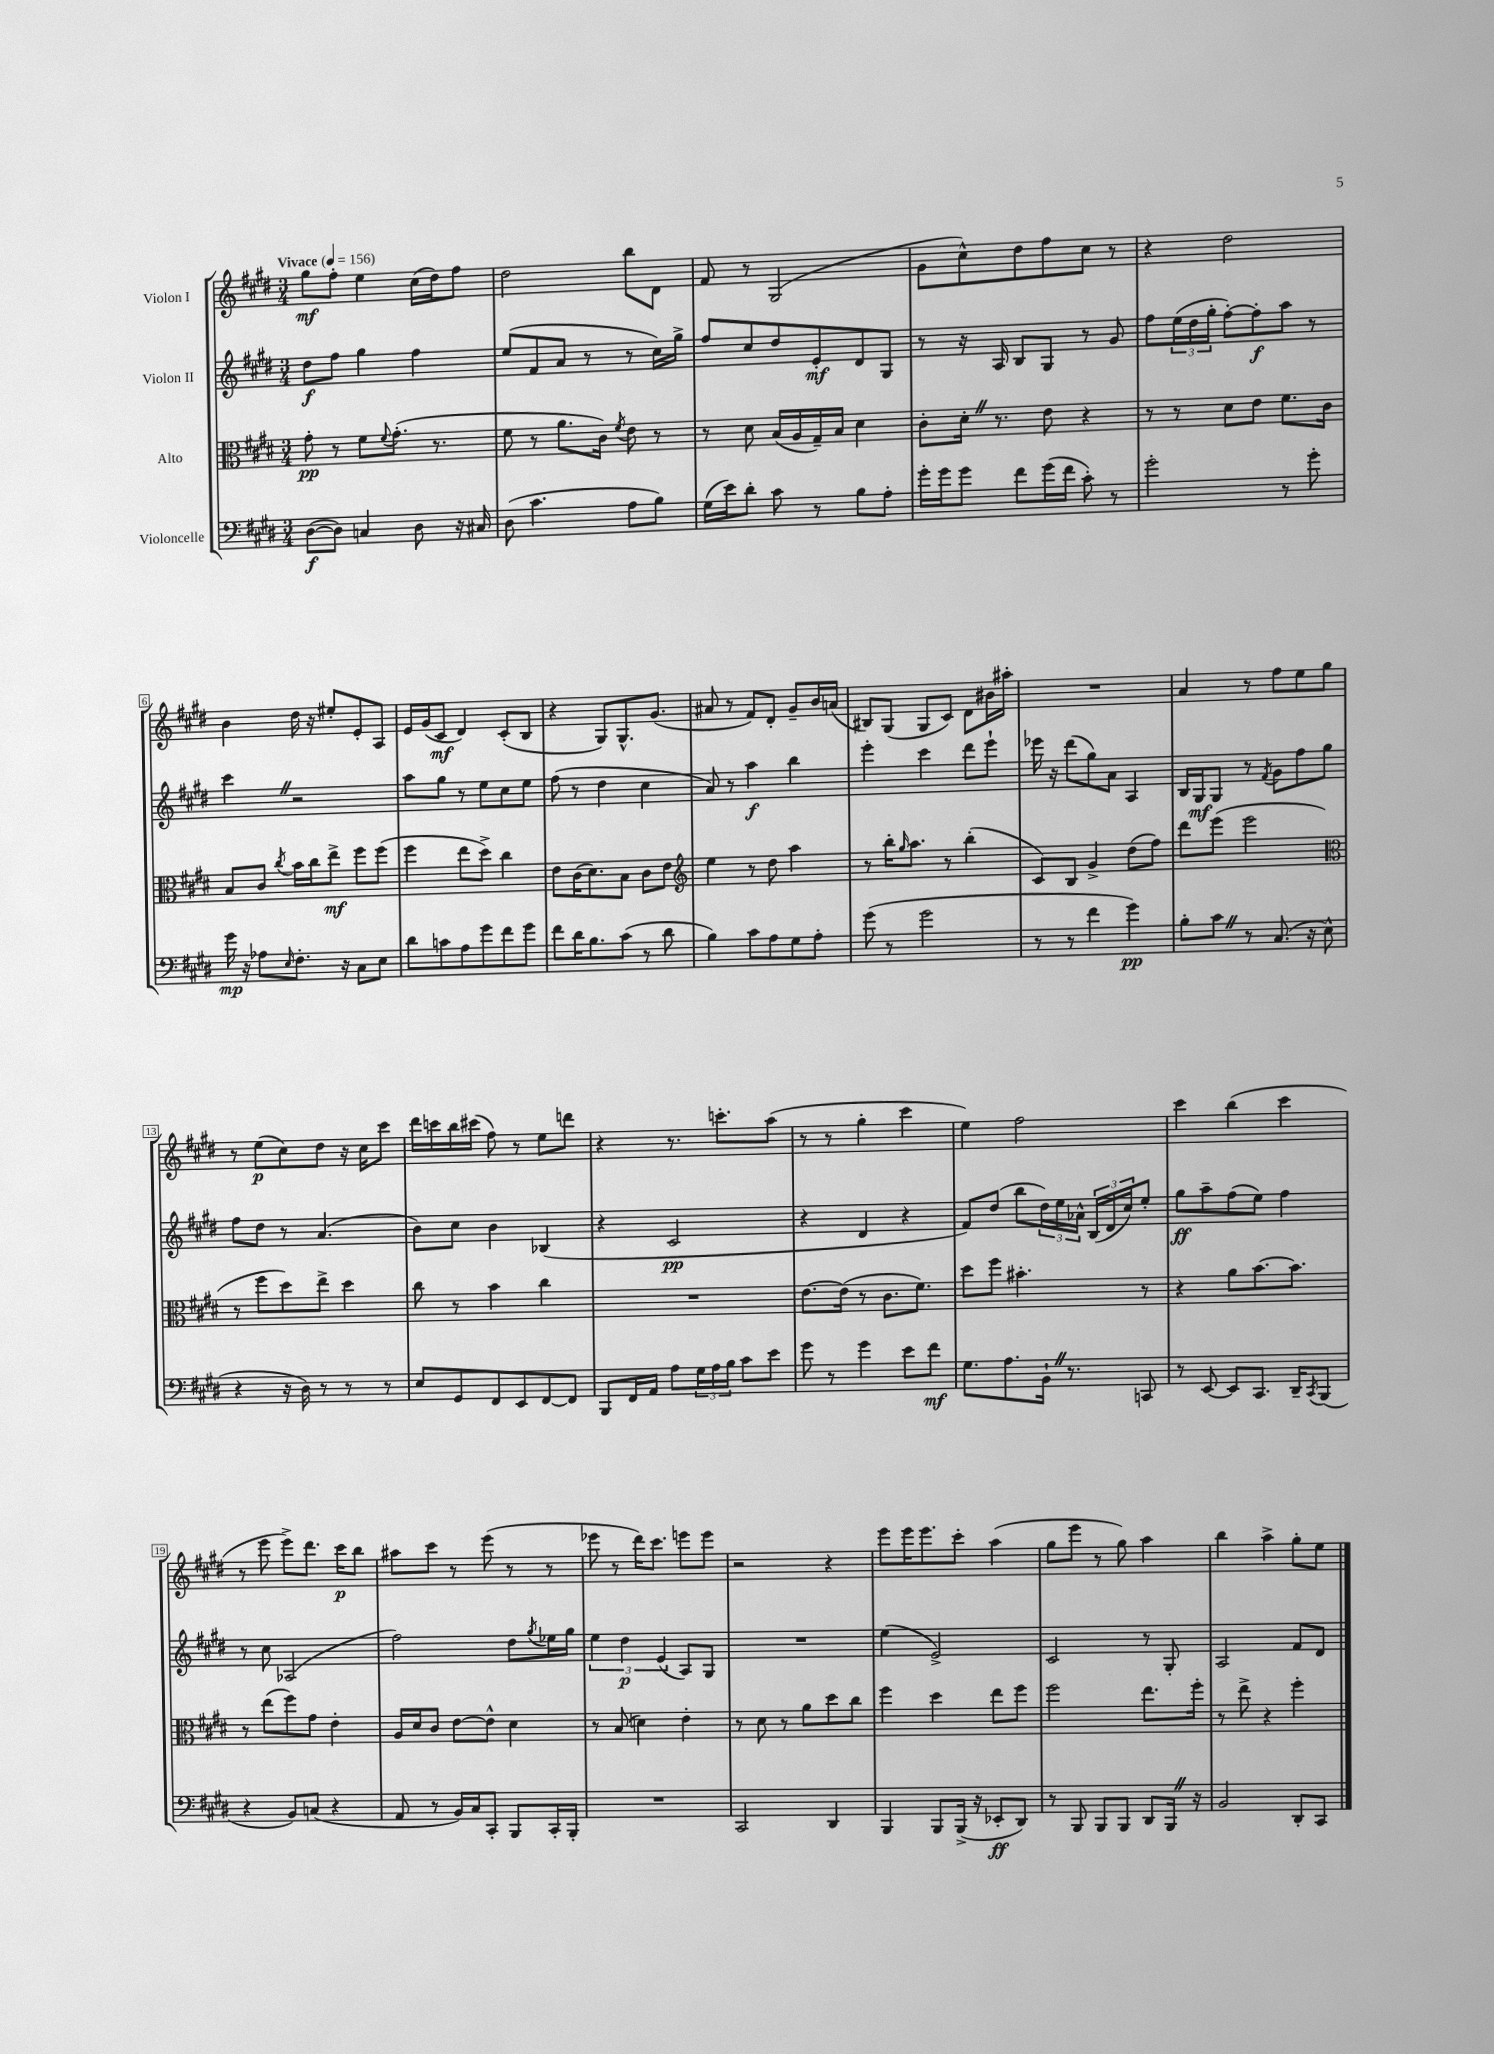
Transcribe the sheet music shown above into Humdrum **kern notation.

**kern	**kern	**kern	**kern
*staff4	*staff3	*staff2	*staff1
*clefF4	*clefC3	*clefG2	*clefG2
*k[f#c#g#d#]	*k[f#c#g#d#]	*k[f#c#g#d#]	*k[f#c#g#d#]
*M3/4	*M3/4	*M3/4	*M3/4
*MM156	*MM156	*MM156	*MM156
([8D#	8g#'	8dd#	8gg#
8D#])	8r	8ff#	8ff#'
4C	8f#	4gg#	4ee
.	8qqf#	.	.
.	(8.g#'	.	.
8D#	.	4ff#	(16cc#
.	8.r	.	16dd#)
16r	.	.	8ff#
16C#	.	.	.
=	=	=	=
(8D#	8f#	(8ee	2dd#
4.c#	8r	8f#	.
.	8.a	8a	.
.	.	8r	.
.	16c#)	.	.
.	8qf#	.	.
8A	8e	8r	8bb
8B)	8r	16cc#)	8d#
.	.	16gg#^	.
=	=	=	=
(16G#	8r	8ff#	8f#
16e)	.	.	.
8d#'	8d#	8cc#	8r
8c#	(16B	8dd#	(2G#
.	16A	.	.
8r	16G#~)	8e'	.
.	16B	.	.
8B	4d#	8d#	.
8A'	.	8G#	.
=	=	=	=
16g#'	8c#'	8r	8g#
16g#	.	.	.
8g#	16d#'	16r	8cc#^^)
.	8.r	16A	.
8f#	.	8B	8dd#
(16g#	8e	8G#	8ff#
16f#	.	.	.
8c#')	4r	8r	8cc#
8r	.	8g#	8r
=	=	=	=
2g#'	8r	8ff#	4r
.	8r	(24ee	.
.	.	24dd#	.
.	.	24gg#'	.
.	8d#	[8ff#')	2dd#
.	8e	8ff#']	.
8r	8.f#	8aa	.
8g#'	.	8r	.
.	16c#	.	.
=	=	=	=
16g#	8B	4ccc#	4b
16r	.	.	.
8A-	8c#	.	.
16qqE	8qcc#	.	.
8.F#'	16b	2r	16dd#
.	16cc#	.	16r
.	8ee^	.	8ee#'
16r	.	.	.
8C#	8ff#	.	8e'
8E	(8ff#	.	8A
=	=	=	=
8d#	4ff#	8aa	16e
.	.	.	(16g#
8c	.	8gg#	8c#
8A	8ee	8r	4d#)
8g#	8dd#^)	8ee	.
8f#	4cc#	8cc#	(8c#'
8g#	.	8ee	8B
=	=	=	=
8f#	8e	(8ff#	4r
16d#	(16c#	8r	.
8.B	8.d#)	.	.
.	.	4dd#	8G#)
(8c#	8B	.	8.G#^^
8r	8c#	4cc#	.
.	.	.	(8.g#
8d#	8e	.	.
=	=	=	=
*	*clefG2	*	*
4B)	4ee	8a)	8a#
.	.	8r	8r
8c#	8r	4aa	8f#)
8A	8dd#	.	8d#'
8G#	4aa	4bb	8g#~
8A'	.	.	16b
.	.	.	(16a
=	=	=	=
(8g#	8r	4eee'	8B#)
8r	16bb'	.	(8G#
.	16qqgg#	.	.
.	8.aa	.	.
2g#	.	4ccc#	8G#
.	8r	.	8c#)
.	(4bb'	8ddd#	8d#
.	.	8eee`	16b#
.	.	.	16aa#'
=	=	=	=
8r	8c#)	16eee-	2.r
.	.	16r	.
8r	8B	(8ddd#	.
4f#	4g#^	8gg#)	.
.	.	8a	.
4g#)	(8dd#	4A	.
.	8ff#)	.	.
=	=	=	=
8B'	8ddd#	16B	4a
.	.	16G#	.
8c#	(8eee	8G#	.
8r	2eee	8r	8r
.	.	8qf#	.
(8.C#	.	8g#	8ff#
.	.	8ff#	8ee
16r	.	.	.
8E^^	.	8gg#	8gg#
=	=	=	=
*	*clefC3	*	*
4r	8r	8ff#	8r
.	8ff#	8dd#	(8ee
16r	8dd#)	8r	8cc#)
16D#)	.	.	.
8r	8ee^	(4.a	8dd#
8r	4dd#	.	16r
.	.	.	16cc#
8r	.	.	8ccc#
=	=	=	=
8E	8cc#	8b)	16ddd#
.	.	.	16ccc
8GG#	8r	8cc#	16bb
.	.	.	(16ccc#
8FF#	4b	4b	8ff#)
8EE	.	.	8r
[8FF#	4cc#	(4B-	8ee
8FF#]	.	.	8ddd
=	=	=	=
8BBB	2.r	4r	4r
16FF#	.	.	.
16AA	.	.	.
8A	.	2c#	8.r
24G#	.	.	.
24A	.	.	.
.	.	.	8.ccc'
24B	.	.	.
8c#	.	.	.
8e	.	.	(8aa
=	=	=	=
8g#	[8.e	4r	8r
8r	.	.	8r
.	(16e]	.	.
4g#	8r	4d#	4gg#'
.	8.c#	.	.
8e	.	4r	4ccc#
.	8.f#)	.	.
8f#	.	.	.
=	=	=	=
8.G#	8dd#	8f#)	4ee)
.	8ff#	(8dd#	.
8.A	.	.	.
.	4.b#'	8bb	2ff#
16BB`	.	24dd#)	.
.	.	24ee	.
8.r	.	.	.
.	.	24a-^^	.
.	.	(24B	.
.	.	24d#	.
.	.	24cc#)	.
8CC	8r	8ee'	.
=	=	=	=
8r	4r	8gg#	4ccc#
[8EE	.	8aa~	.
8EE]	8a	(8ff#	(4bb
8.CC#	[8.b	8ee)	.
.	.	4ff#	4ccc#
16DD#~	8.b]	.	.
8qCC#	.	.	.
(8BBB	.	.	.
=	=	=	=
4r	8r	8r	8r
.	(8ee	8cc#	8eee
8BB)	8ff#)	(2A-	8eee^)
(8C	8g#	.	8.ddd#
4r	4e'	.	.
.	.	.	16ccc#
.	.	.	8bb
=	=	=	=
8AA	16A	2ff#)	8aa#
.	16d#	.	.
8r	8c#	.	8ccc#
16BB)	[8e	.	8r
16C#	.	.	.
8CC#'	8e^^]	.	(8eee
8BBB	4d#	8dd#	8r
.	.	8qgg#	.
16CC#'	.	16ee-	8r
16BBB'	.	16gg#	.
=	=	=	=
2.r	8r	6ee	8eee-
.	(8B	.	8r
.	.	6dd#	.
.	4d)	.	16ddd#)
.	.	.	8.ccc#
.	.	(6e	.
.	4e'	8A)	8eee
.	.	8G#	8eee
=	=	=	=
2CC#	8r	2.r	2r
.	8d#	.	.
.	8r	.	.
.	8a	.	.
4DD#	8dd#	.	4r
.	8cc#	.	.
=	=	=	=
4BBB	4ff#	(4ee	8eee
.	.	.	16eee
.	.	.	8.eee
8BBB	4dd#	2e^)	.
(16BBB^	.	.	8ccc#'
16r	.	.	.
8EE-'	8ee	.	(4aa
8DD#)	8ff#	.	.
=	=	=	=
8r	2ff#	2c#	8gg#
8BBB	.	.	8eee
8BBB	.	.	8r
8BBB	.	.	8gg#)
8DD#	8.ee	8r	4aa
16BBB	.	8G#'	.
16r	16ff#'	.	.
=	=	=	=
2BB	8r	2A	4bb
.	8ee^	.	.
.	4r	.	4aa^
8DD#'	4ff#'	8f#	8gg#'
8CC#	.	8d#	8ee
==	==	==	==
*-	*-	*-	*-
